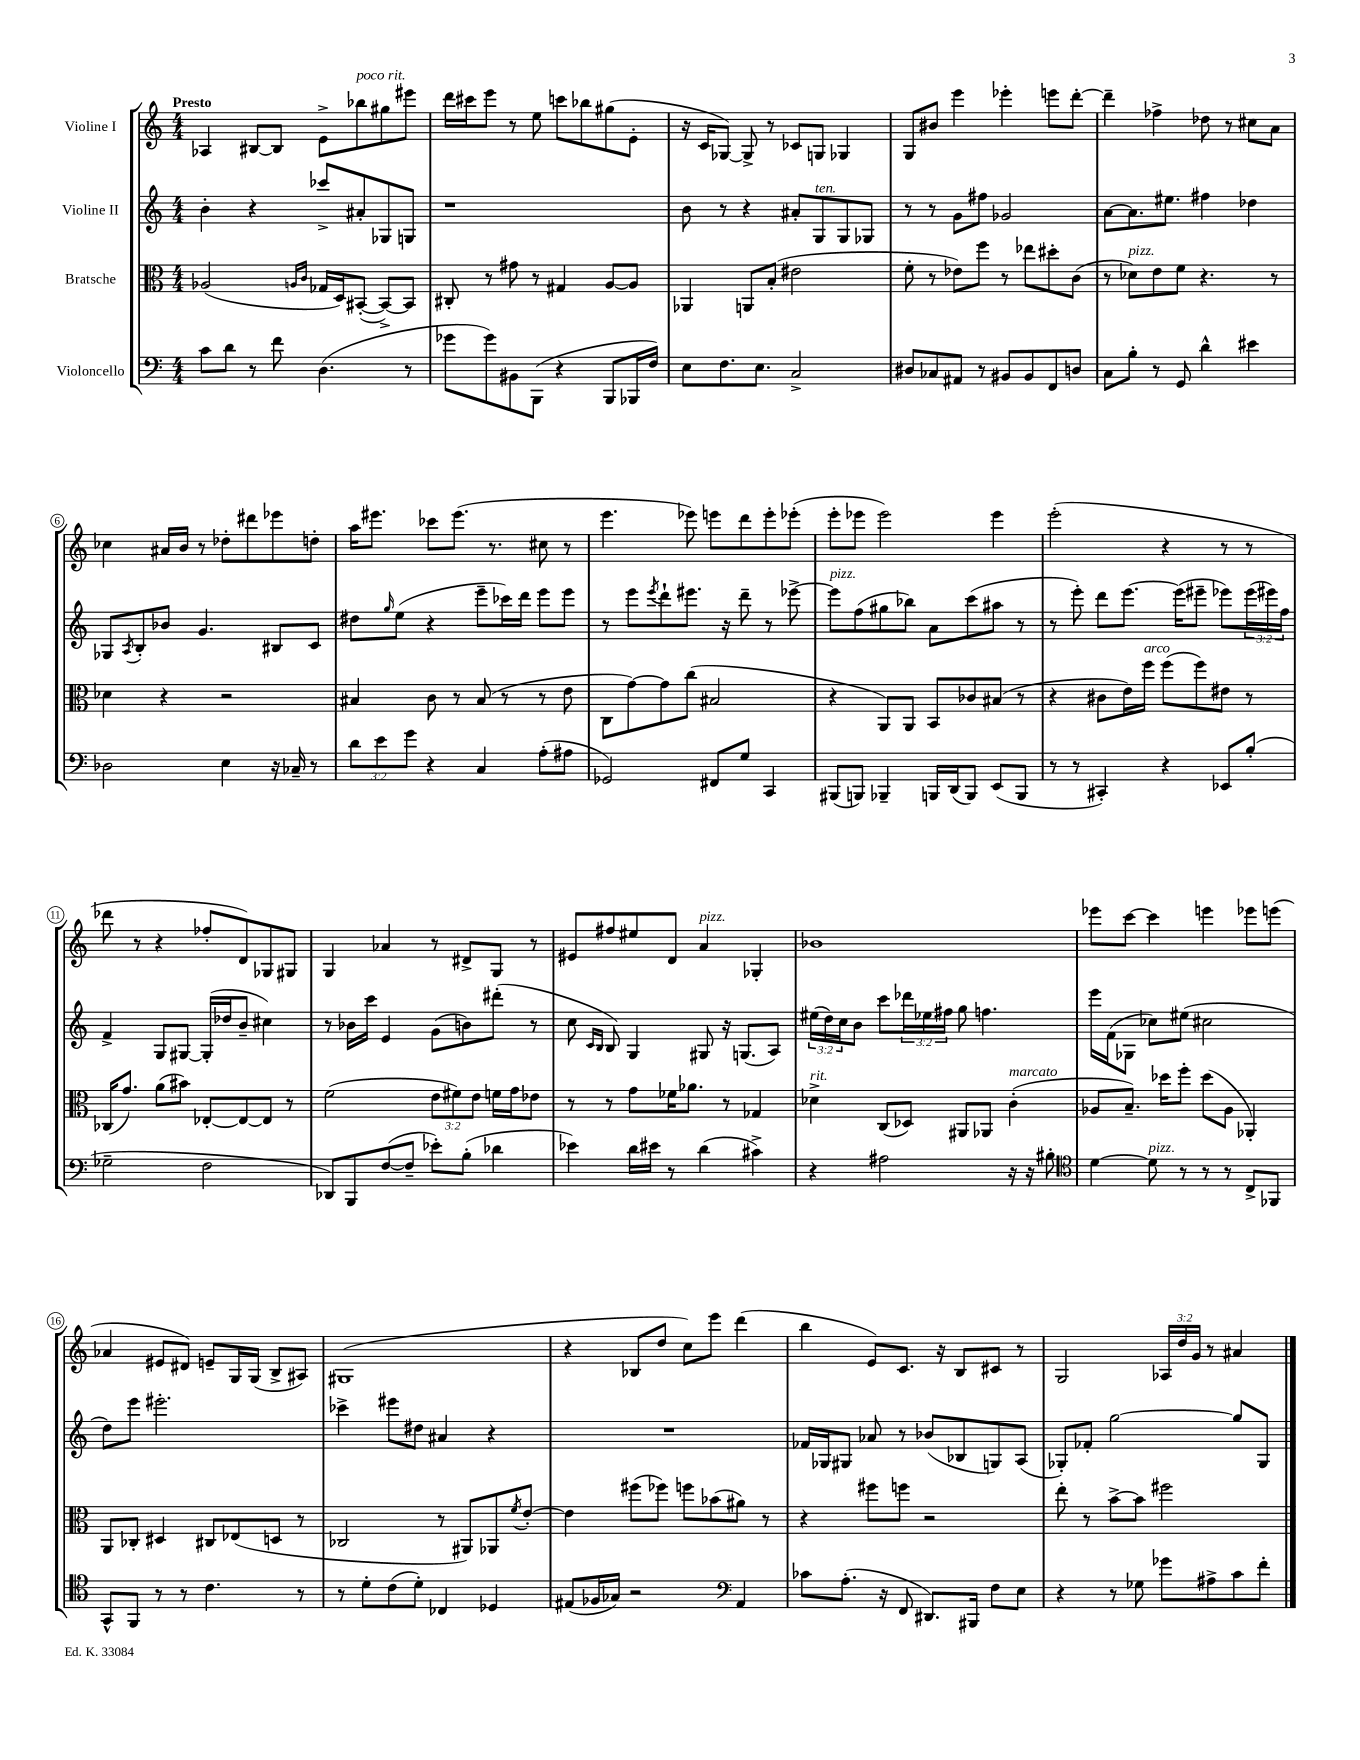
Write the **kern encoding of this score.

**kern	**kern	**kern	**kern
*part4	*part3	*part2	*part1
*staff4	*staff3	*staff2	*staff1
*I"Violoncello	*I"Bratsche	*I"Violine II	*I"Violine I
*clefF4	*clefC3	*clefG2	*clefG2
*k[]	*k[]	*k[]	*k[]
*M4/4	*M4/4	*M4/4	*M4/4
=1	=1	=1	=1
!	!	!	!LO:TX:a:B:t=Presto
8c\L	(2A-X/	4b'\	4A-X/
8d\J	.	.	.
8r	.	4r	[8B#X/L
8f\	.	.	8B#/J]
.	16qqAn/LL	.	.
.	16qqc/JJ	.	.
(4.D\	16G-X/LL	8ccc-X^/L	8e^\L
.	16D/J)	.	.
!	!	!	!LO:TX:a:i:t=poco rit.
.	([8BB#X'/J	8a#X'/	8bb-X\
.	8BB#^/L_)	8G-X/	8gg#X\
8r	8BB#/J]	8Gn/J	8eee#X\J
=2	=2	=2	=2
8g-X\L	8C#X'/	1r	16ddd\LL
.	.	.	16ccc#X\J
8g-\)	8r	.	8eee\J
8BB#X\	8g#X\	.	8r
(8BBB\J	8r	.	8ee\
4r	4G#X/	.	8cccn\L
.	.	.	8bb-X\
8BBB/L	[8A/L	.	(8gg#X\
16BBB-X/L	8A/J]	.	8e'\J
16F/JJ)	.	.	.
=3	=3	=3	=3
8E\L	4AA-X/	8b\	16r
.	.	.	16c/KL
8.F\	.	8r	[8G-X/J)
.	8AAn/L	4r	8G-^/]
8.E\J	.	.	.
.	(8B'/J	.	8r
2C^/	2e#X\	8a#X'/L	8c-X/L
!	!	!LO:TX:a:i:t=ten.	!
.	.	8G/	8Gn/J
.	.	8G/	4G-X/
.	.	8G-X/J	.
=4	=4	=4	=4
8D#X/L	8f'\	8r	8G/L
8C-X/	8r	8r	8b#X/J
8AA#X/J	8e-X\L)	8g\L	4eee\
8r	8ff\J	8ff#X\J	.
8BB#X/L	8r	2g-X/	4eee-X'\
8BB#/	8ee-X\L	.	.
8FF/	8dd#X'\	.	8eeen\L
8Dn/J	(8c\J	.	[8ddd'\J
=5	=5	=5	=5
8C\L	8r	[8a\L	4ddd~\]
!	!LO:TX:a:i:t=pizz.	!	!
8B'\J	8d-X\L)	8.a\]	.
8r	8e\	.	4ff-X^\
.	.	8.ee#X\J	.
8GG/	8f\J	.	.
4d^^\	4.r	4ff#X\	8dd-X\
.	.	.	8r
4e#X\	.	4dd-X\	8cc#X\L
.	8r	.	8a\J
!!LO:LB:g=z
=6	=6	=6	=6
2D-X\	4d-X\	8G-X/L	4cc-X\
.	.	8qA/	.
.	.	8B'/	.
.	4r	8b-X/J	16a#X/LL
.	.	.	16b/JJ
.	.	4.g/	8r
4E\	2r	.	8dd-X'\L
.	.	.	8ddd#X\
16r	.	8B#X/L	8eee-X\
16C-X~/	.	.	.
8r	.	8c/J	8ddn'\J
=7	=7	=7	=7
12d\L	4B#X/	8dd#X\L	16aa\KL
.	.	.	8.eee#X\J
12e\	.	.	.
.	.	16qqgg/	.
.	.	(8ee\J	.
12g\J	.	.	.
4r	8c\	4r	8ccc-X\L
.	8r	.	(8.eee#\J
4C/	(8B#/	8eee~\L	.
.	.	.	8.r
.	8r	16ccc-X\L)	.
.	.	16ddd\JJ	.
(8A'\L	8r	8eee\L	8cc#X\
8A#X\J	8e\	8eee\J	8r
=8	=8	=8	=8
2GG-X/)	8C\L	8r	4.eee\
.	[8g\)	8eee\L	.
.	.	8qeee/	.
.	8g\]	8ddd`\	.
.	(8cc\J	8.eee#X\J	8eee-X\)
8FF#X/L	2B#X/	.	8eeen\L
.	.	16r	.
8G/J	.	8ddd~\	8ddd\
4CC/	.	8r	8eee'\
.	.	[8eee-X^\	(8eee-X'\J
=9	=9	=9	=9
!	!	!LO:TX:a:i:t=pizz.	!
(8BBB#X/L	4r	8eee-\L]	8eee'\L
8BBBn/J)	.	(8ff\	8eee-X\J
4BBB-X~/	8AA/L)	8gg#X\	2eee-\)
.	8AA/J	8bb-X\J)	.
16BBBn/LL	8BB/L	8a\L	.
(16DD/J	.	.	.
8BBB/J)	8c-X/	(8ccc\	.
(8EE/L	(8B#X/J	8aa#X\J	4eee-\
8BBB/J	8r	8r	.
=10	=10	=10	=10
8r	4r	8r	(2eee'\
8r	.	8eee'\)	.
4CC#X'/)	8c#X\L	8ddd\L	.
.	16e\L)	[8.eee\J	.
!	!LO:TX:a:i:t=arco	!	!
.	16ff\JJ	.	.
4r	(8ff\L	.	4r
.	.	(16eee\KL]	.
.	8ff\)	8eee#X~\J	.
8EE-X/L	8e#X\J	8eee-X\L)	8r
(8B'/J	8r	(24eee-\L	8r
.	.	24eee#X\)	.
.	.	24ff\JJ	.
!!LO:LB:g=z
=11	=11	=11	=11
2G-X~\	(16C-X/KL	4f^/	8ddd-X\
.	8.g/J)	.	.
.	.	.	8r
.	(8a\L	8G/L	4r
.	8b#X\J)	[8G#X/J	.
2F\	[8E-X'/L	(16G#'/LL]	8ff-X'/L
.	.	16dd-X/J	.
.	8E-/_	8b~/J	8d/)
.	8E-/J]	4cc#X\)	8G-X/
.	8r	.	8G#X/J
=12	=12	=12	=12
8DD-X/L)	(2f\	8r	4G/
8BBB/	.	16b-X\LL	.
.	.	16ccc\JJ	.
([8F/	.	4e/	4a-X/
8F~/J]	.	.	.
8e-X'\L)	12e\L	(8g\L	8r
.	12f#X\)	.	.
(8B'\J	.	8bn\)	8d#X^/L
.	12e\J	.	.
4d-X\	16fn\LL	(8ddd#X'\J	8G/J
.	16g\J	.	.
.	8e-X\J	8r	8r
=13	=13	=13	=13
4e-X\)	8r	8cc\	8e#X/L
.	.	16qqc/LL	.
.	.	16qqB/JJ	.
.	8r	8B/)	8ff#X/
16d\LL	8g\L	4G/	8ee#X/
16e#X\JJ	.	.	.
8r	16f-X\K	.	8d/J
.	8.a-X\J	.	.
!	!	!	!LO:TX:a:i:t=pizz.
(4d\	.	8G#X/	4a/
.	8r	16r	.
.	.	(8.Gn/L	.
4c#X^\)	4G-X/	.	4G-X'/
.	.	8A/J)	.
=14	=14	=14	=14
!	!LO:TX:a:i:t=rit.	!	!
4r	4d-X^\	(24ee#X\LL	1b-X
.	.	24dd\)	.
.	.	24cc\J	.
.	.	8b\J	.
2A#X\	(8C/L	8ccc\L	.
.	8D-X/J)	24ddd-X\L	.
.	.	24ee-X\	.
.	.	24ff#X\JJ	.
.	8AA#X/L	8gg\	.
.	8AA-X/J	4.ffn\	.
!	!LO:TX:a:i:t=marcato	!	!
16r	(4c'\	.	.
16r	.	.	.
8B#X'\	.	.	.
=15	=15	=15	=15
*clefC4	*	*	*
[4d\	8A-X/L	16eee\LL	8eee-X\L
.	.	(16f\J	.
.	8.B~/J)	8G-X\J	[8ccc\J
!LO:TX:a:i:t=pizz.	!	!	!
8d\]	.	8cc-X\L)	4ccc\]
.	16dd-X\KL	.	.
8r	8ff'\J	(8ee#X\J	.
8r	(8dd-\L	2cc#X\	4eeen\
8r	8A-\J	.	.
8C^/L	4AA-X'/)	.	8eee-X\L
8FF-X/J	.	.	(8eeen\J
!!LO:LB:g=z
=16	=16	=16	=16
8GG^^/L	8AA/L	8dd\L)	4a-X/
8FF/J	8C-X'/J	8eee\J	.
8r	4D#X/	2.eee#X'\	8e#X/L
8r	.	.	8d#X/J)
4.c\	8C#X/L	.	8en~/L
.	(8E-X/	.	16G/L
.	.	.	(16G/JJ
.	8Dn/J	.	8B^/L
8r	8r	.	8A#X/J)
=17	=17	=17	=17
8r	2C-X/	4ccc-X^\	(1G#X
8d'\L	.	.	.
(8c\	.	8eee#X\L	.
8d'\J)	.	8dd#X\J	.
4C-X/	8r	4a#X/	.
.	8AA#X/L)	.	.
4D-X/	8AA-X/	4r	.
.	8qf/	.	.
.	[8e'/J	.	.
=18	=18	=18	=18
(8E#X/L	4e\]	1r	4r
16F-X/L	.	.	.
16G-X/JJ)	.	.	.
2r	(8ff#X\L	.	8B-X/L
.	8ff-X\J)	.	8dd/J
.	8ffn\L	.	8cc\L)
.	(8b-X\	.	8eee\J
*clefF4	*	*	*
4AA/	8a#X\J)	.	(4ddd\
.	8r	.	.
=19	=19	=19	=19
8c-X\L	4r	16f-X/LL	4bb\
.	.	16G-X/J	.
(8.A'\J	.	8G#X/J	.
.	8ff#X\L	8a-X/	8e/L)
16r	.	.	.
8FF/	8ffn\J	8r	8.c/J
8.DD#X/L)	2r	(8b-X/L	.
.	.	.	16r
.	.	8B-X/	8B/L
16BBB#X/Jk	.	.	.
8F\L	.	8Gn/)	8c#X/J
8E\J	.	(8A/J	8r
=20	=20	=20	=20
4r	8ee'\	8G-X'/L)	2G/
.	8r	8f-X'/J	.
8r	[8b^\L	[2gg\	.
8G-X\	8b\J]	.	.
8g-X\L	2ff#X\	.	24A-X/LL
.	.	.	24dd/
.	.	.	24g/JJ
8A#X^\	.	.	8r
8c\	.	8gg/L]	4a#X/
8f'\J	.	8G-/J	.
==	==	==	==
*-	*-	*-	*-
